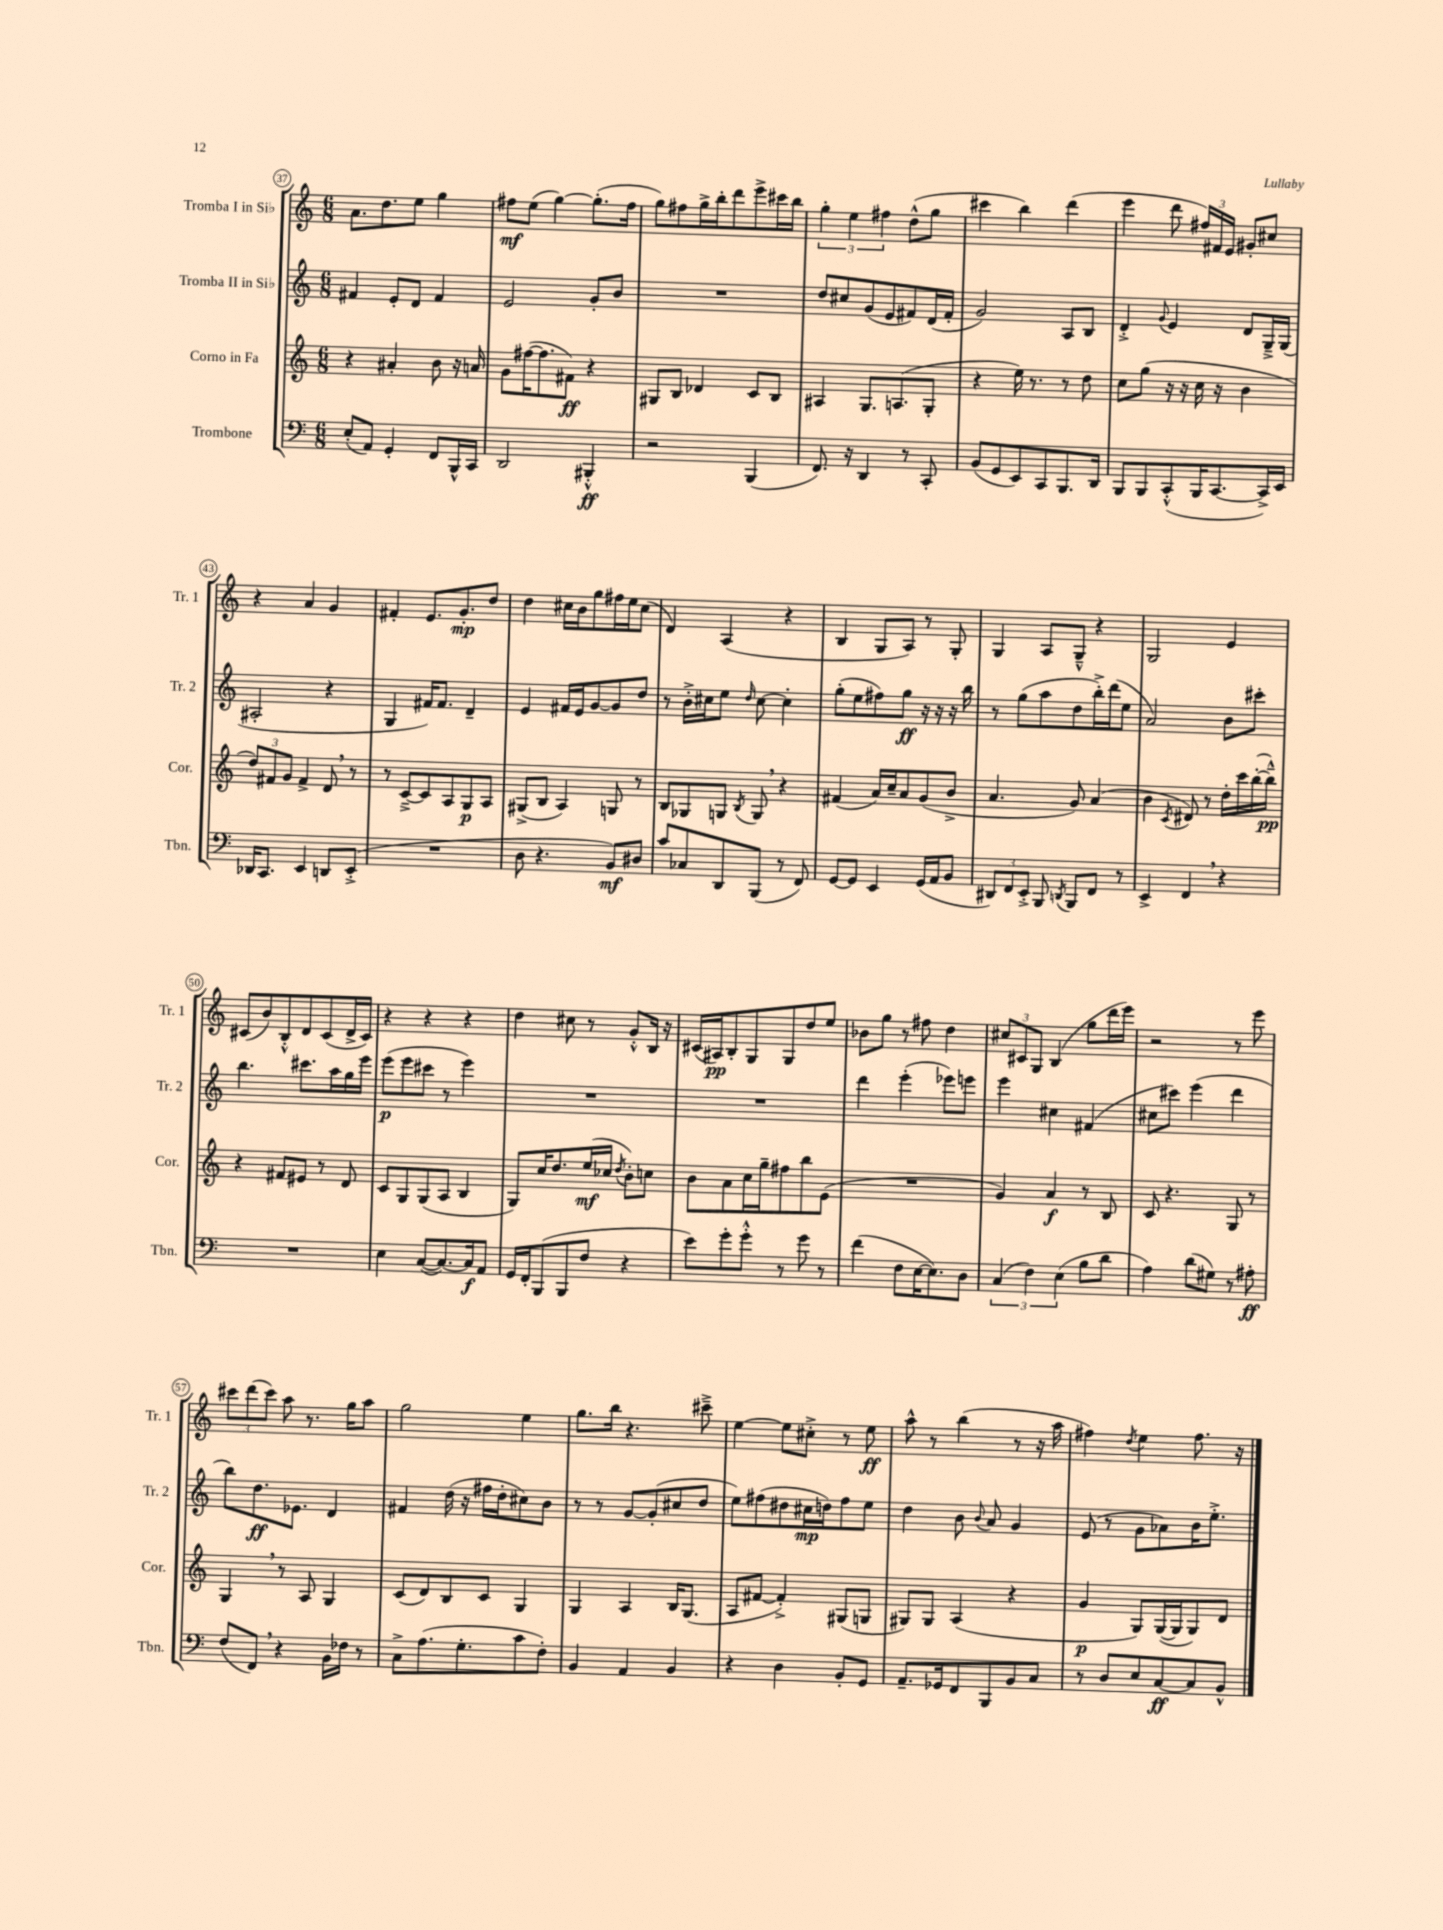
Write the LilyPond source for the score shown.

<<
\new StaffGroup <<
\new Staff = "s0" \with { instrumentName = "Tromba I in Sib" shortInstrumentName = "Tr. 1" } {
    \clef treble \key c \major \numericTimeSignature \time 6/8
    \autoBeamOff a'8.[ d''8. e''8] g''4 |
    fis''8[\mf e''8]( g''4~) g''8.[-.( fis''16] |
    g''8[) fis''8 g''16-> b''16-. d'''8 e'''8-> cis'''16 b''16] |
    \tuplet 3/2 { g''4-. e''4 fis''4 } d''8[-^( g''8] |
    cis'''4 b''4) d'''4( |
    e'''4 d'''8 \tuplet 3/2 { fis''16[) fis'16 e'16] } gis'8[-. cis''8] |
    r4 a'4 g'4 |
    fis'4-. e'8.[ g'8.-.\mp d''8] |
    d''4 cis''16[ b'16 g''8 fis''16 e''16 cis''8]( |
    d'4) a4( r4 |
    b4 g8[ a8]) r8 g8-. |
    g4 a8[ g8]---^ r4 |
    g2 e'4 |
    cis'8[( b'8) b8-.-^ d'8 cis'8( d'16-> cis'16]) |
    r4 r4 r4 |
    d''4 cis''8 r8 g'8[-.-^ b16] r16 |
    cis'16[( ais16\pp) b8-. g8 g8 d''8 e''8] |
    bes'8[ g''8] r8 fis''8 d''4 |
    \tuplet 3/2 { cis''8[ cis'8 g8] } b4( g''8[ d'''16 e'''16]) |
    r2 r8 e'''8 |
    \tuplet 3/2 { cis'''8[ d'''8( cis'''8]) } a''8 r8. g''16[ a''8] |
    g''2 e''4 |
    g''8.[ b''16] r4. cis'''8---> |
    e''4~ e''8[ cis''8]-.-> r8 e''8\ff |
    a''8-^ r8 b''4( r8 r16 a''16 |
    fis''4) \acciaccatura { d''8 } e''4 fis''8. r16 \bar "|." |
}
\new Staff = "s1" \with { instrumentName = "Tromba II in Sib" shortInstrumentName = "Tr. 2" } {
    \clef treble \key c \major \numericTimeSignature \time 6/8
    \autoBeamOff fis'4 e'8[-. d'8] fis'4 |
    e'2 g'8[-. b'8] |
    R2. |
    d''8[ cis''8 g'8( e'8 fis'8) d'16( fis'16]-. |
    g'2) a8[ b8] |
    d'4-.-> \appoggiatura { g'8 } e'4 d'8[ g16---> g16]( |
    ais2-. r4 |
    g4 fis'16[) fis'8.] d'4-- |
    e'4 fis'16[ e'16 g'8~ g'8 d''8] |
    r8 b'16[-.-> cis''16 e''8] \grace { d''16 } cis''8~ cis''4-. |
    g''8[-.( e''8 fis''8) g''8]\ff r16 r16 r16 b''16 |
    r8 g''8[( a''8 d''8 b''16-.->) d'''16( e''8] |
    a'2) b'8[ cis'''8]-. |
    b''4. cis'''8.[ a''16 g''16 e'''16] |
    e'''8[\p( e'''8 cis'''8] r8 e'''4) |
    R2. |
    R2. |
    d'''4 e'''4-.( ees'''8[) e'''8] |
    e'''4 cis''4 fis'4( |
    cis''8[ cis'''8]) e'''4( d'''4 |
    b''8[) d''8.\ff ees'8.] d'4 |
    fis'4 d''16( r16 fis''16[ d''16-. cis''8) b'8] |
    r8 r8 g'8[~ g'8-.( cis''8 d''8] |
    e''8[) fis''8( dis''8 cis''16\mp d''16) fis''8 e''8] |
    d''4 b'8 \appoggiatura { b'8 } a'8 g'4 |
    e'8( r8 g'8[ aes'8) b'16 e''8.]-.-> \bar "|." |
}
\new Staff = "s2" \with { instrumentName = "Corno in Fa" shortInstrumentName = "Cor." } {
    \clef treble \key c \major \numericTimeSignature \time 6/8
    \autoBeamOff r4 ais'4-. b'8 r16 a'16 |
    g'8[ fis''16~( fis''8. fis'8]\ff) r4 |
    gis8[ b8] des'4 c'8[ b8] |
    ais4 g8.[ a8.( g8]-. |
    r4 e''16) r8. r8 d''8 |
    c''8[ g''8]( r16 r16 c''16 r16 b'4 |
    \tuplet 3/2 { d''8[) fis'8 g'8] } fis'4-> d'8 \breathe r8 |
    r8 c'8[~---> c'8 a8 g8\p a8] |
    gis8[->( b8] a4) g8 r8 |
    b8[ ges8 g8] \acciaccatura { b8 } g8 \breathe r4 |
    fis'4( a'16[) c''16-- a'8 g'8( b'8]-> |
    a'4. g'8) a'4( |
    b'4 \acciaccatura { c'8 } dis'8) r8 d''16[-. c'''16 b''16~-.( b''16]---^\pp) |
    r4 fis'8[ eis'8] r8 d'8 |
    c'8[ g8 g8( a8] b4 |
    g8[) c''16 d''8. e''16\mf( ces''16] \acciaccatura { d''8 } b'8[-.) c''8] |
    b'8[ a'8 c''16 g''16-- fis''8 b''8 e'8]( |
    R2. |
    g'4) a'4\f r8 b8 |
    c'8 r4. g8 r8 |
    g4 \breathe r8 a8 g4 |
    c'8[( d'8) b8 c'8] g4 |
    g4 a4 b16[ g8.]( |
    a8[ fis'8]~ fis'4-.->) gis8[( g8] |
    gis8[) gis8] a4( r4 |
    g'4\p g8[) g16~( g16 g8) d'8] \bar "|." |
}
\new Staff = "s3" \with { instrumentName = "Trombone" shortInstrumentName = "Tbn." } {
    \clef bass \key c \major \numericTimeSignature \time 6/8
    \autoBeamOff e8[-.( a,8]) g,4-. f,8[ b,,16-^ c,16] |
    d,2 bis,,4-.-^\ff |
    r2 b,,4( |
    f,8.) r16 d,4 r8 c,8-. |
    b,8[( g,8 e,8) c,8 b,,8. d,16] |
    b,,8[ b,,8 c,8-.-^( b,,16 c,8.~ c,16->) e,16] |
    des,16[ c,8.] e,4 d,8[ e,8]-.->( |
    R2. |
    d8 r4. b,8[\mf) dis8] |
    c'8[ ces8 d,8 b,,8]( r8 f,8) |
    g,8[~ g,8] e,4 g,16[( a,16 b,8] |
    \tuplet 3/2 { dis,8[) f,8 e,8]-.-> } b,,8 \acciaccatura { d,8 } b,,8[ f,8] r8 |
    e,4-> f,4 \breathe r4 |
    R2. |
    e4 c8[~( c8.~) c16\f a,8] |
    g,16[ f,16-. b,,8( b,,8 f8] r4 |
    e'8[) g'8-. g'8]-.-^ r8 g'8 r8 |
    f'4( f8[ e16~ e8.) d8] |
    \tuplet 3/2 { c4( f4) e4( } b8[ d'8] |
    a4) d'8[( gis8]) r8 ais8-.\ff |
    f8[( f,8]) \breathe r4 b,16[ fes16] r8 |
    c8[-> a8.( g8.-. c'8 f8]-.) |
    b,4 a,4 b,4 |
    r4 d4 b,8[-. g,8] |
    a,8.[-- ges,16 f,8 b,,8 b,8 c8] |
    r8 d8[ e8 c8~\ff c8 b,8]-^ \bar "|." |
}
>>
>>
\layout { \context { \Score currentBarNumber = #37 \override BarNumber.stencil = #(make-stencil-circler 0.1 0.3 ly:text-interface::print) } }
